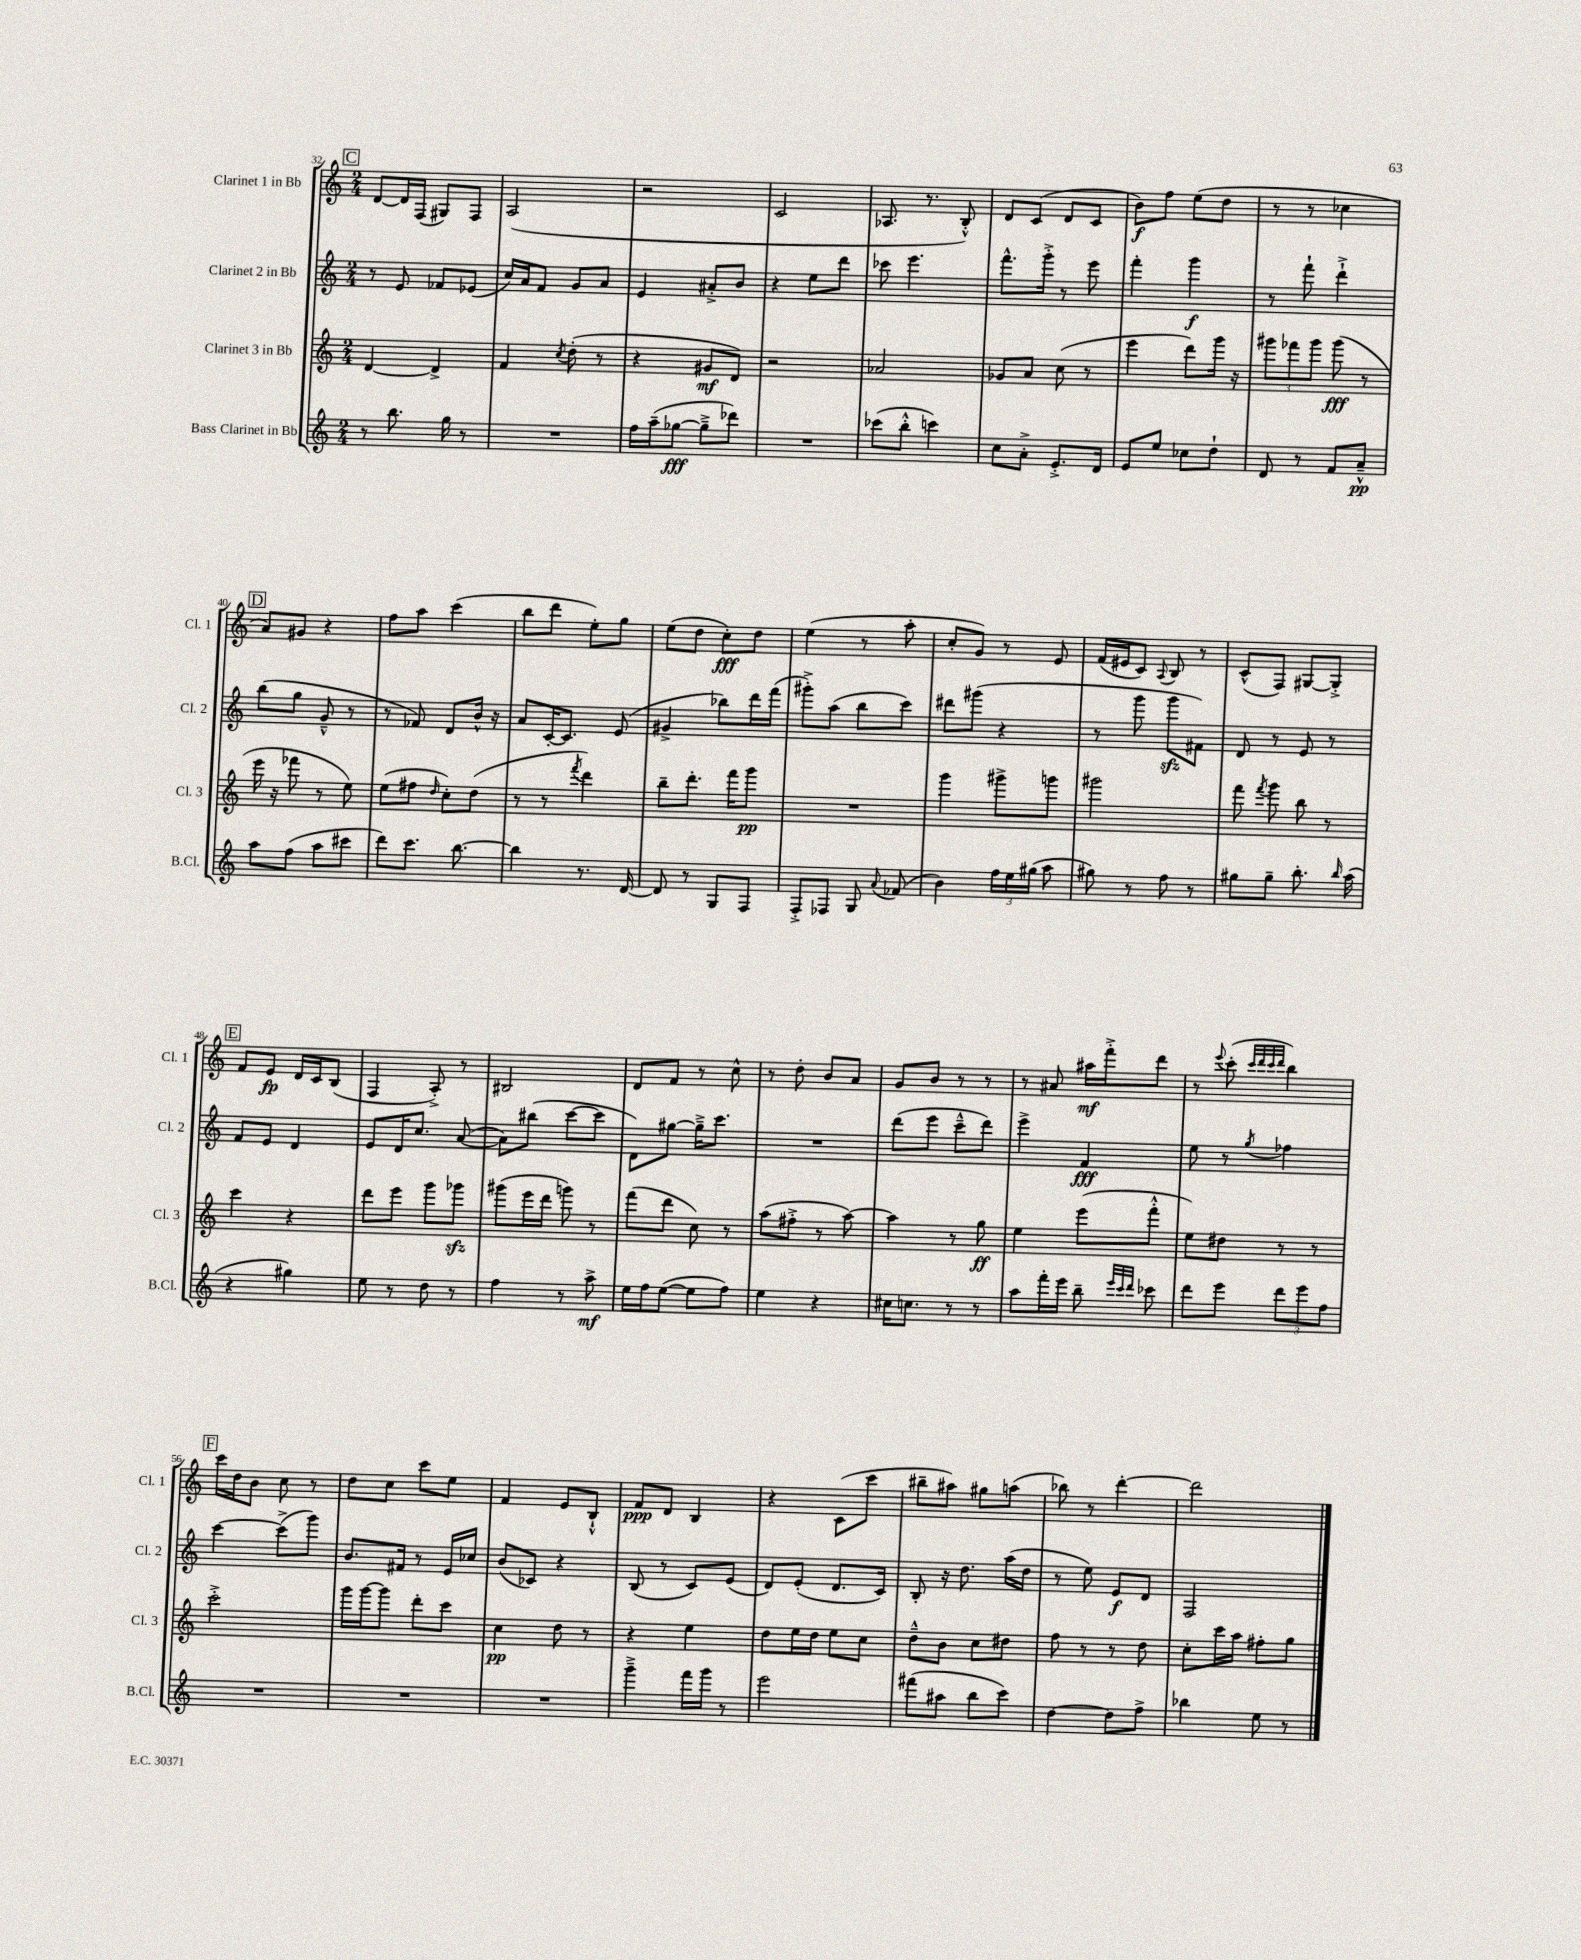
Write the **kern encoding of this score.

**kern	**kern	**kern	**kern
*staff4	*staff3	*staff2	*staff1
*clefG2	*clefG2	*clefG2	*clefG2
*k[]	*k[]	*k[]	*k[]
*M2/4	*M2/4	*M2/4	*M2/4
8r	[4d	8r	[8d
8.bb	.	8e	16d]
.	.	.	(16F
.	4d^]	8f-	8G#)
16gg	.	.	.
8r	.	(8e-	8F
=	=	=	=
2r	4f	16cc)	(2A
.	.	16a	.
.	.	8f	.
.	8qcc	.	.
.	(8dd'	8g	.
.	8r	8a	.
=	=	=	=
16ff	4r	4e	2r
(16aa~	.	.	.
[8gg-	.	.	.
8gg-~^]	8g#	8a#'^	.
8ddd-)	8d)	8b	.
=	=	=	=
2r	2r	4r	2c
.	.	8ee	.
.	.	8ddd	.
=	=	=	=
(8ccc-	2a-	8ccc-	8.A-
8bb'^^	.	4.eee	.
.	.	.	8.r
4ccc)	.	.	.
.	.	.	8B'^^)
=	=	=	=
8cc	8g-	8.fff^^	8d
8a'^	8a	.	(8c
.	.	16ggg'^	.
8.e'^	(8cc	8r	8d
.	8r	8eee	8c
16d	.	.	.
=	=	=	=
8e	4eee	4fff'	8b)
8ee	.	.	8ff
8cc-	8ddd)	4ggg	(8ee
8dd`	16ggg	.	8dd
.	16r	.	.
=	=	=	=
8d	12ggg#	8r	8r
.	12fff-	.	.
8r	.	8fff`	8r
.	12ggg#	.	.
8f	(8ggg#	4ddd`^	4cc-
8a~^^	8r	.	.
=	=	=	=
8aa	16eee	(8bb	8a)
.	16r	.	.
(8ff	8fff-	8gg	8g#
8aa	8r	8g~^^	4r
8ccc#	8ee)	8r	.
=	=	=	=
8ddd)	(8ee	8r	8ff
8.ccc	8ff#	8f-)	8aa
.	16qqdd	.	.
.	8cc')	8d	(4ccc
[8.bb	.	.	.
.	(8dd	16b^^	.
.	.	16r	.
=	=	=	=
4bb]	8r	8a	8bb
.	8r	[16c'	8ddd
.	.	8.c]	.
.	8qfff	.	.
8.r	4ddd)	.	8ee')
.	.	(8e	8gg
[16d	.	.	.
=	=	=	=
8d]	8bb~	4g#^	(8ee
8r	8.ddd'	.	8dd
8G	.	8bb-)	8cc')
.	16fff	.	.
8F	8ggg	16ddd	8dd
.	.	(16fff	.
=	=	=	=
8F'^	2r	8ggg#'^)	(4ee
8F-	.	(8aa	.
8G	.	8bb	8r
8qqa	.	.	.
(8f-	.	8ccc)	8aa'
=	=	=	=
4b)	4ggg	8ddd#	8cc'
.	.	(8ggg#	8g)
24ff	8ggg#^	4r	8r
24ee	.	.	.
(24gg#	.	.	.
8aa	8ggg	.	8e
=	=	=	=
8gg#)	2ggg#	8r	(16f
.	.	.	16e#
8r	.	8ggg	8c)
.	.	.	8qqA
8ff	.	8ggg	8B
8r	.	8f#)	8r
=	=	=	=
8gg#	8fff	8d	(8c^^
.	8qfff	.	.
8gg#~	8ggg	8r	8F)
8.bb'	8bb	8e	[8G#
.	8r	8r	8G#'^]
16qqbb	.	.	.
(16aa	.	.	.
=	=	=	=
4r	4ccc	8f	8f
.	.	8e	8e
4gg#)	4r	4d	16d
.	.	.	16c
.	.	.	(8B
=	=	=	=
8ee	8ddd	8e	4F
8r	8eee	16d	.
.	.	8.cc	.
8dd	8ggg	.	8A'^)
8r	8ggg-	([8a	8r
=	=	=	=
4ff	(8ggg#	8a])	2B#
.	16eee	(8bb#	.
.	16ddd	.	.
8r	8ggg)	[8ccc	.
8aa^	8r	8ccc]	.
=	=	=	=
16ee	(8fff	8d)	8d
16ff	.	.	.
([8ee	8ddd	[8gg#	8f
8ee]	8cc)	16gg#~^]	8r
.	.	8.ccc	.
8ff)	8r	.	8cc^^
=	=	=	=
4ee	(8aa	2r	8r
.	8ff#'^	.	8dd'
4r	8r	.	8b
.	[8aa)	.	8a
=	=	=	=
16cc#	4aa]	(8ddd	8g
8.cc	.	.	.
.	.	8eee	8b
8r	8r	8ccc~^^	8r
8r	8gg	8ddd)	8r
=	=	=	=
8aa	4ee	4eee^	8r
16fff'	.	.	8a#
16eee	.	.	.
8bb~	(8eee	4f	16aa#
.	.	.	16fff'^
32qqeee	.	.	.
32qqccc	.	.	.
32qqddd	.	.	.
8ccc-	8fff'^^	.	8ddd
=	=	=	=
8ddd	8ee)	8ee	8r
.	.	.	8qqeee
8eee	8dd#	8r	(8ccc'
.	.	.	32qqccc
.	.	.	32qqddd
.	.	.	32qqccc
.	.	8qgg	32qqddd
12ddd	8r	4ff-	4bb)
12eee	.	.	.
.	8r	.	.
12ff	.	.	.
=	=	=	=
2r	2ccc'^	[4ccc	16ccc
.	.	.	16dd
.	.	.	8b
.	.	(8ccc^]	8cc
.	.	8ggg)	8r
=	=	=	=
2r	16ggg	8.b	8dd
.	[16ggg	.	.
.	8ggg]	.	8cc
.	.	16f#	.
.	8ddd'	8r	8ccc
.	8ccc	16e	8ee
.	.	16cc-	.
=	=	=	=
2r	4cc	(8b	4f
.	.	8c-)	.
.	8dd	4r	8e
.	8r	.	8B`^^
=	=	=	=
4ggg~^	4r	(8B	8f
.	.	8r	8d
16fff	4ee	8c)	4B
16ggg	.	.	.
8r	.	(8e	.
=	=	=	=
2eee	8dd	8d)	4r
.	16ee	(8e'	.
.	16dd	.	.
.	8ee	8.d	(8c
.	8cc	.	8ccc
.	.	16c)	.
=	=	=	=
(8fff#	8dd~^^	8B'	8bb#~
8aa#	8b	16r	8aa#)
.	.	8.dd	.
8bb	8cc	.	8gg#
8ccc)	8dd#	(16aa	(8aa
.	.	16dd	.
=	=	=	=
[4dd	8ff	8r	8bb-)
.	8r	8ee)	8r
8dd]	8r	8e	[4ddd'
8ff^	8dd	8d	.
=	=	=	=
4bb-	8cc'	2F	2ddd]
.	16ccc	.	.
.	16aa	.	.
8ee	8ff#'	.	.
8r	8gg	.	.
==	==	==	==
*-	*-	*-	*-
